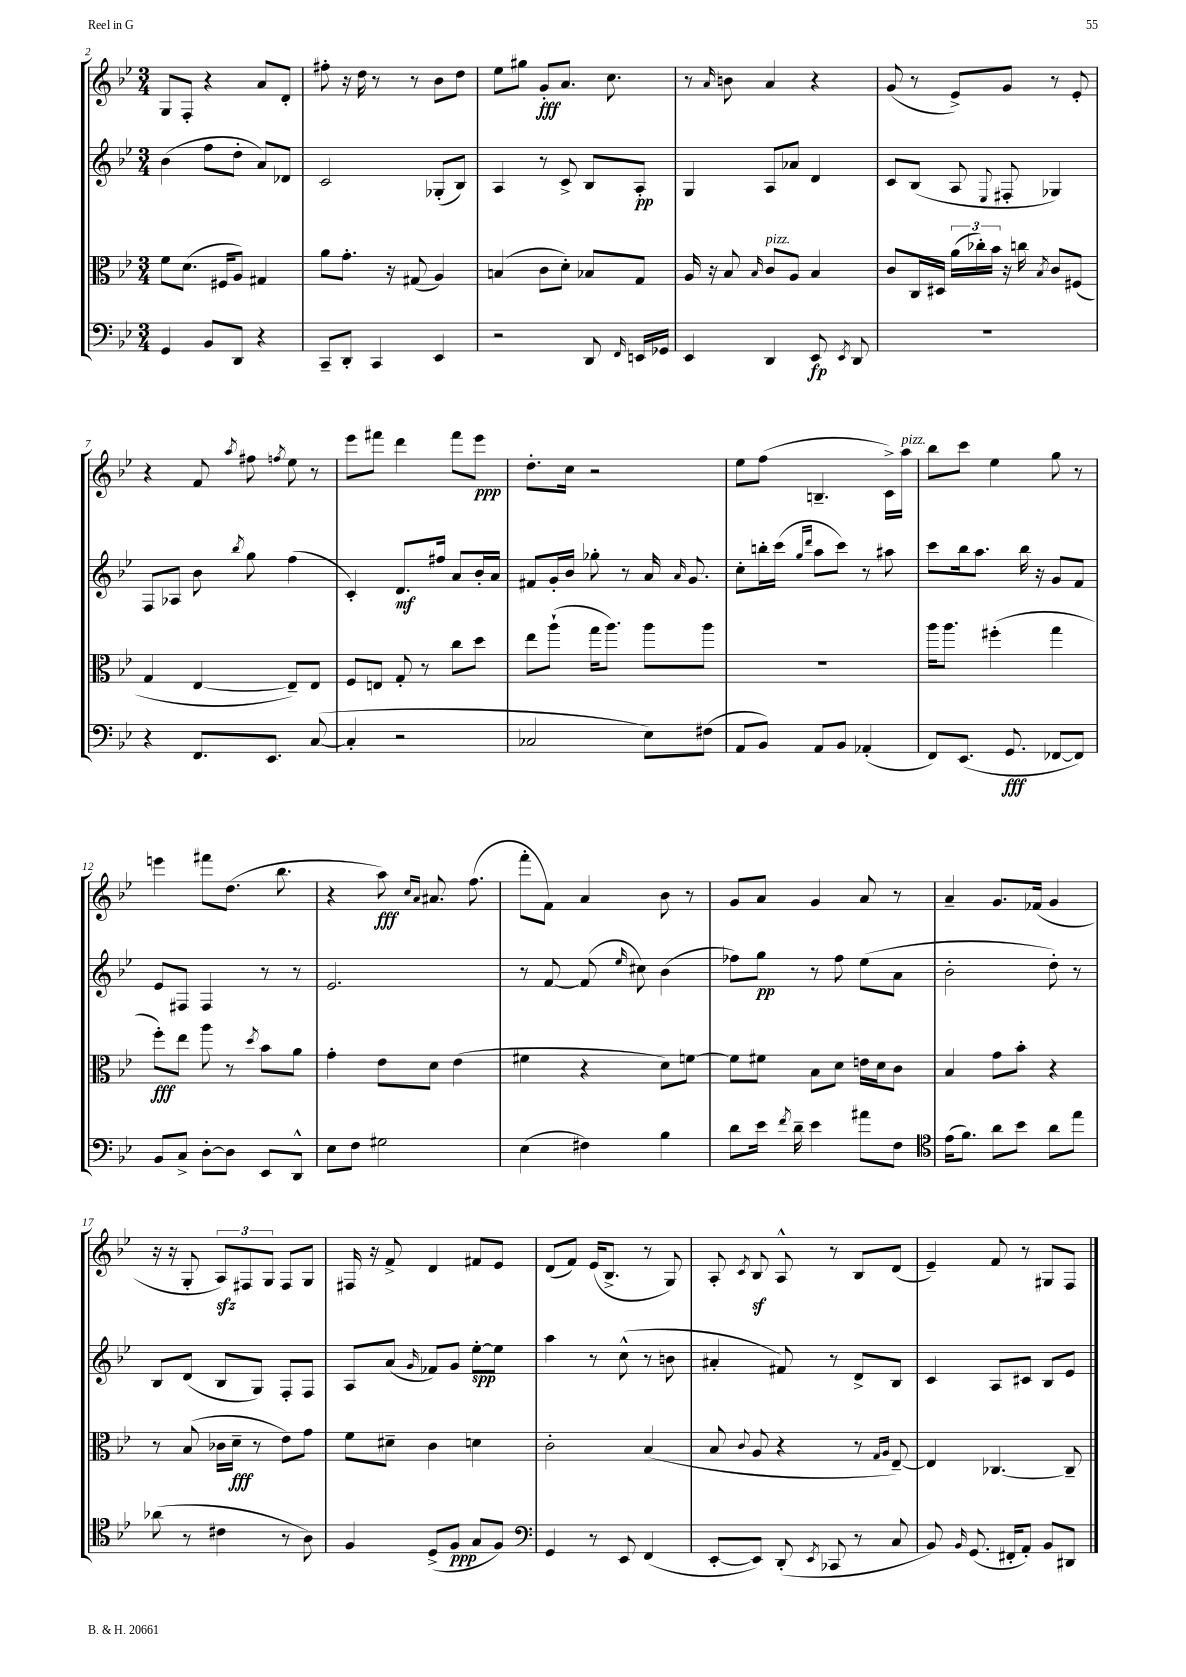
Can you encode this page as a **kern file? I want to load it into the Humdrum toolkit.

**kern	**kern	**kern	**kern
*staff4	*staff3	*staff2	*staff1
*clefF4	*clefC3	*clefG2	*clefG2
*k[b-e-]	*k[b-e-]	*k[b-e-]	*k[b-e-]
*M3/4	*M3/4	*M3/4	*M3/4
4GG	8f	(4b-	8G
.	(8.d	.	8F'
8BB-	.	8ff	4r
.	16F#	.	.
8DD	8A)	8dd'	.
4r	4G#	8a)	8a
.	.	8d-	8d'
=	=	=	=
8CC~	8a	2c	8ff#'
8DD'	8.g'	.	16r
.	.	.	16dd
4CC	.	.	8r
.	16r	.	.
.	(8G#	.	8r
4EE-	4A)	(8G-'	8b-
.	.	8B-)	8dd
=	=	=	=
2r	(4B	4A	8ee-
.	.	.	8gg#
.	8c	8r	8g'
.	8d')	8c^	8.a
8DD	8B-	8B-	.
.	.	.	8.cc
16qqFF	.	.	.
16EE	8G	8A'	.
16GG-	.	.	.
=	=	=	=
4EE-	16A	4G	8r
.	16r	.	.
.	.	.	16qqa
.	8B-	.	8b
.	16qqB-	.	.
4DD	8c	8A	4a
.	8A	8a-	.
8EE-	4B-	4d	4r
8qEE-	.	.	.
8DD	.	.	.
=	=	=	=
2.r	8c	8c	(8g
.	16C	(8B-	8r
.	16D#	.	.
.	(24a	8A	8e-^)
.	24cc-')	.	.
.	24b-	.	.
.	.	8qqE-	.
.	16r	8F#'	8g
.	16cc	.	.
.	8qB-	.	.
.	8c	4G-)	8r
.	(8F#	.	8e-'
=	=	=	=
4r	4G	8F	4r
.	.	8A-	.
8.FF	[4E-	8b-	8f
.	.	8qbb-	8qaa
.	.	8gg	8ff#
8.EE-	.	.	.
.	.	.	8qff
.	8E-~])	(4ff	8ee-
([8C	8E-	.	8r
=	=	=	=
4C']	8F	4c')	8eee-
.	8E	.	8fff#
2r	8G'	8.d	4ddd
.	8r	.	.
.	.	16ff#	.
.	8cc	8a	8fff#
.	8dd	16b-'	8eee-
.	.	16a	.
=	=	=	=
2C-	8ee-	8f#	8.dd'
.	(8aa`	16g'	.
.	.	16b-	16cc
.	16gg	8gg-'	2r
.	8.aa)	.	.
.	.	8r	.
8E-)	8aa	16a	.
.	.	16qqa	.
.	.	8.g	.
(8F#	8aa	.	.
=	=	=	=
8AA	2.r	8cc'	8ee-
8BB-)	.	16bb'	(8ff
.	.	(16ccc	.
.	.	16qqgg	.
.	.	16qqddd	.
8AA	.	8aa	4.B~
8BB-	.	8ccc)	.
(4AA-'	.	8r	.
.	.	8aa#	16c^)
.	.	.	16aa
=	=	=	=
8FF)	16aa	8ccc	8bb-
.	8.aa	.	.
(8.EE-	.	16bb-	8ccc
.	.	8.aa	.
.	(4ff#'	.	4ee-
8.GG	.	.	.
.	.	16bb-	.
.	.	16r	.
[8FF-	4gg	8g	8gg
8FF-])	.	8f	8r
=	=	=	=
8BB-	8ff')	8e-	4eee
8C^	8ee-	8F#	.
[8D'	8aa	4F#	8fff#
8D]	8r	.	(8.dd
.	8qdd	.	.
8EE-	8b-	8r	.
.	.	.	8.bb-
8DD^^	8a	8r	.
=	=	=	=
8E-	4g'	2.e-	4r
8F	.	.	.
2G#	8e-	.	8aa)
.	.	.	16qqcc
.	.	.	16qqa
.	8d	.	8.a#
.	(4e-	.	.
.	.	.	(8.ff
=	=	=	=
(4E-	4f#	8r	8fff'
.	.	[8f	8f)
4F#)	4r	(8f]	4a
.	.	16qqee-	.
.	.	8cc#)	.
4B-	8d)	(4b-	8b-
.	[8f	.	8r
=	=	=	=
8d	8f]	8ff-)	8g
16e-	8f#	8gg	8a
8qf	.	.	.
16d~	.	.	.
4e-	8B-	8r	4g
.	8d	8ff-	.
8a#	16e	(8ee-	8a
.	16d	.	.
8F	8c	8a	8r
=	=	=	=
*clefC4	*	*	*
(16e-	4B-	2b-'	4a~
8.f)	.	.	.
8a	8g	.	8.g
8b-	8b-'	.	.
.	.	.	(16f-
8a	4r	8dd')	4g
8ee-	.	8r	.
=	=	=	=
(8a-	8r	8B-	16r
.	.	.	16r
8r	(8B-	(8d	8G'
4c#	16c-	8B-	12A)
.	16d~	.	.
.	.	.	12F#
.	8r	8G)	.
.	.	.	12G
8r	8e-)	8F'	8F#
8A)	8g	8F	8G
=	=	=	=
4F	8f	8A	16F#
.	.	.	16r
.	8d#~	(8a	8f^
.	.	16qqg	.
(8D^	4c	8f-)	4d
8F	.	8g	.
8G	4d	[8ee-'	8f#
8F)	.	8ee-]	8e-
=	=	=	=
*clefF4	*	*	*
4GG	2c'	4aa	(8d
.	.	.	8f)
8r	.	8r	(16e-
.	.	.	8.B-^
8EE-	.	(8cc^^	.
(4FF	(4B-	8r	8r
.	.	8b	8G)
=	=	=	=
[8EE-'	8B-	4a#'	8A'
.	8qqc	.	8qc
8EE-])	8A	.	8B-
(8DD'	4r	8f#)	8A^^
8qEE-	.	.	.
8CC-	.	8r	8r
8r	8r	8d^	8B-
.	16qqG	.	.
.	16qqA	.	.
8C	[8E-~)	8B-	(8d
=	=	=	=
8BB-)	4E-]	4c	4e-~)
16qqBB-	.	.	.
(8.GG	.	.	.
.	[4.C-	8A	8f
16FF#'	.	.	.
8AA')	.	8c#	8r
8BB-	.	8B-	8G#
8DD#	8C-~]	8e-	8F
==	==	==	==
*-	*-	*-	*-
